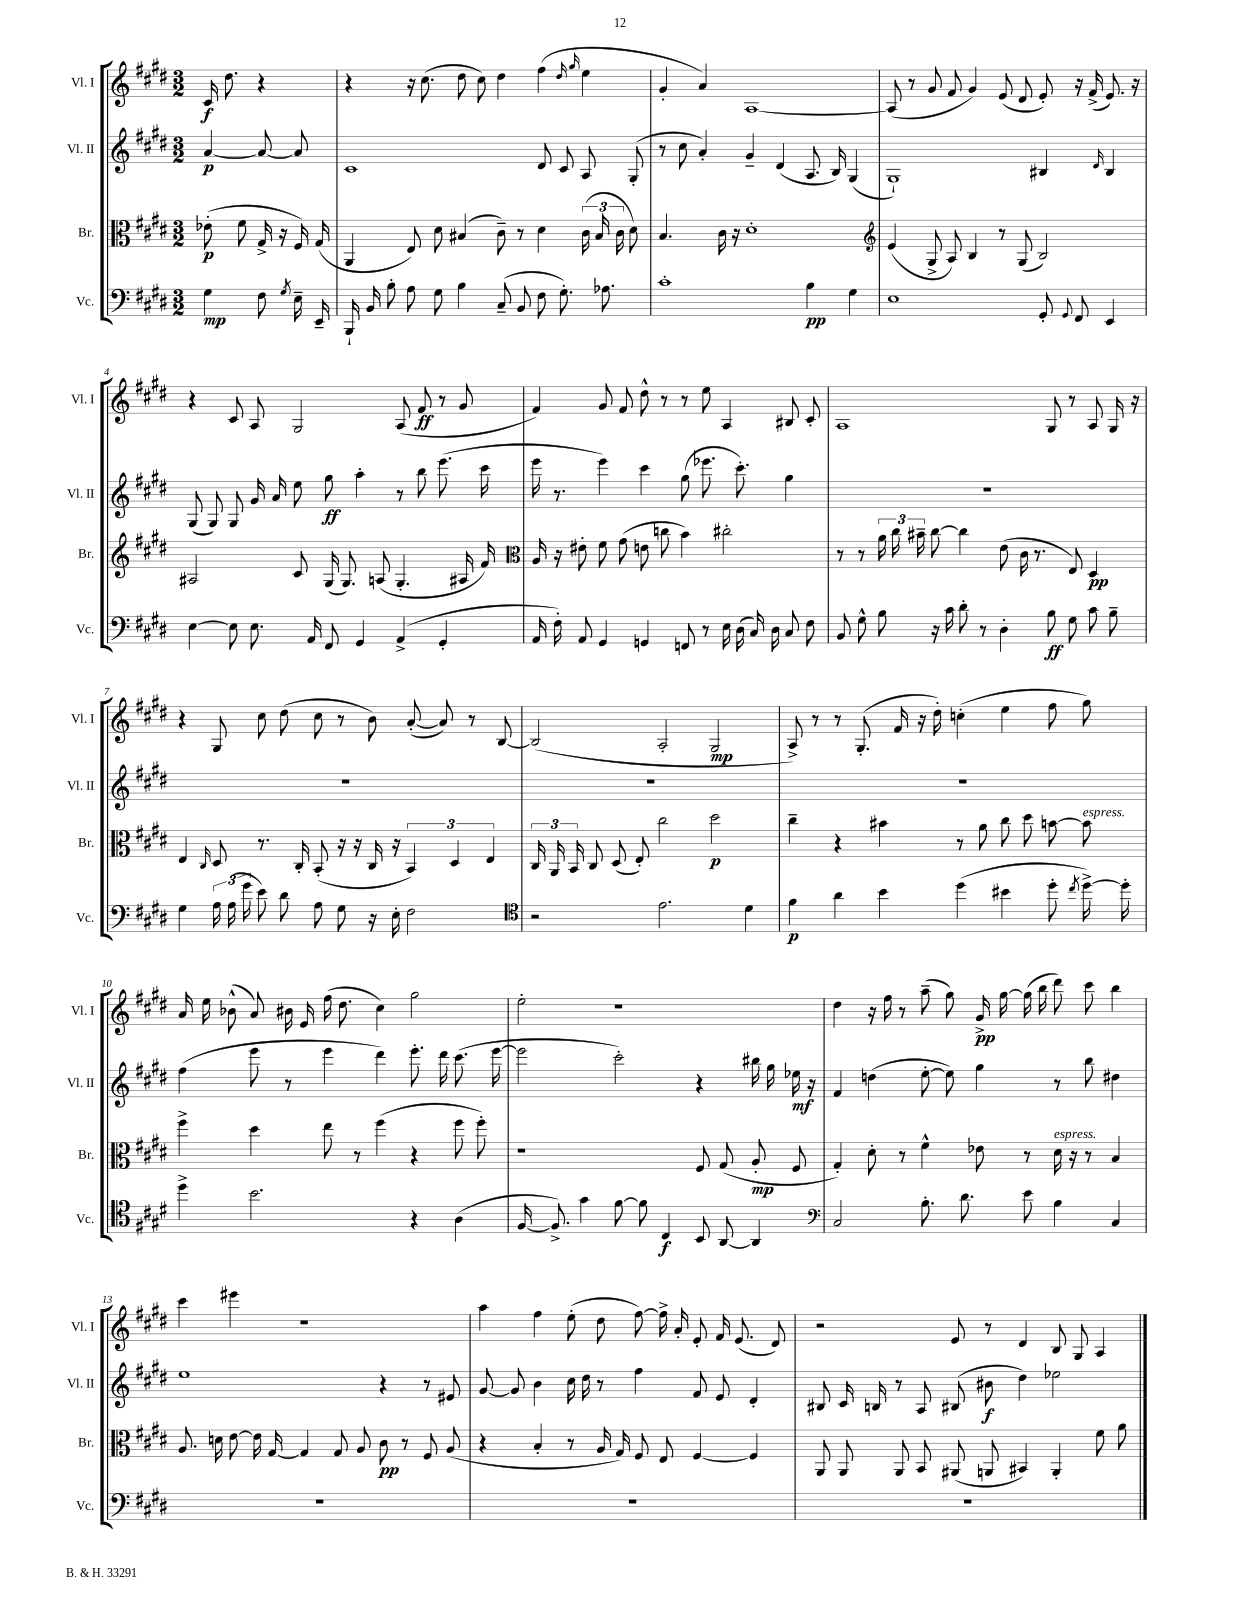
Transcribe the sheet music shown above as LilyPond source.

<<
\new StaffGroup <<
\new Staff = "s0" \with { instrumentName = "Vl. I" shortInstrumentName = "Vl. I" } {
    \clef treble \key e \major \numericTimeSignature \time 3/2 \partial 2
    \autoBeamOff cis'16\f dis''8. r4 |
    r4 r16 cis''8.( dis''8 cis''8) dis''4 fis''4( \grace { dis''16 gis''16 } e''4 |
    gis'4-. a'4) a1~ |
    a8( r8 gis'8 fis'8 gis'4) e'8( dis'8 e'8-.) r16 fis'16->( e'8.) r16 |
    r4 cis'8 a8 gis2 a8( fis'8\ff r8 gis'8 |
    fis'4) gis'8 fis'8 dis''8-^ r8 r8 e''8 a4 bis8 cis'8-. |
    a1 gis8 r8 a8 gis16 r16 |
    r4 gis8 cis''8 dis''8( cis''8 r8 b'8) a'8~-.( a'8) r8 b8~ |
    b2( a2-. gis2\mp |
    a8->) r8 r8 gis8.-.( fis'16 r16 dis''16-.) c''4-.( e''4 fis''8 gis''8) |
    a'16 e''16 bes'8-^( a'8) bis'16 e'16 fis''16( dis''8. cis''4) gis''2 |
    e''2-. r1 |
    dis''4 r16 fis''16 r8 a''8--( gis''8) gis'16->\pp gis''16~ gis''16( b''16 dis'''8) cis'''8 b''4 |
    cis'''4 eis'''4 r1 |
    a''4 fis''4 e''8-.( dis''8 fis''8~) fis''16-> a'16-. e'8-. fis'16 e'8.( dis'8) |
    r2 e'8 r8 dis'4 b8 gis8 a4 \bar "|." |
}
\new Staff = "s1" \with { instrumentName = "Vl. II" shortInstrumentName = "Vl. II" } {
    \clef treble \key e \major \numericTimeSignature \time 3/2 \partial 2
    \autoBeamOff a'4~\p a'8~ a'8 |
    cis'1 dis'8 cis'8 a8 gis8-.( |
    r8 cis''8 a'4-.) gis'4-- dis'4( a8. b16) gis4( |
    gis1-!) bis4 \grace { dis'16 } bis4 |
    gis8( gis8) gis8 gis'16 a'16 e''8 gis''8\ff a''4-. r8 b''8 e'''8.( cis'''16 |
    e'''16 r8. e'''4) cis'''4 gis''8( ees'''8. cis'''8.-.) gis''4 |
    R1. |
    R1. |
    R1. |
    R1. |
    fis''4( e'''8 r8 e'''4 dis'''4) e'''8.-. dis'''16 cis'''8.( e'''16~ |
    e'''2 cis'''2-.) r4 bis''16 gis''16 ees''16\mf r16 |
    fis'4 d''4( e''8~-. e''8) gis''4 r8 b''8 dis''4 |
    e''1 r4 r8 eis'8 |
    gis'8~ gis'8 b'4 cis''16 dis''16 r8 fis''4 fis'8 e'8 dis'4-. |
    bis8 cis'16 b16 r8 a8 bis8( bis'8\f dis''4) ees''2 \bar "|." |
}
\new Staff = "s2" \with { instrumentName = "Br." shortInstrumentName = "Br." } {
    \clef alto \key e \major \numericTimeSignature \time 3/2 \partial 2
    \autoBeamOff ees'8-.\p( fis'8 gis16-> r16 fis16) gis16( |
    a,4 e8) dis'8 bis4( cis'8--) r8 dis'4 \tuplet 3/2 { cis'16( bis16 cis'16 } dis'8) |
    b4. cis'16 r16 dis'1-. |
    \clef treble e'4( gis8-> a8) b4 r8 gis8( b2) |
    ais2 cis'8 gis16( gis8.) a8( gis4.-. ais16 fis'16) |
    \clef alto a16 r16 eis'8-. fis'8 gis'8( e'8 c''8 b'4) cis''2-. |
    r8 r8 \tuplet 3/2 { a'16 cis''16 bis'16-- } cis''8~ cis''4 e'8( cis'16 r8. e8) dis4\pp |
    e4 \grace { cis16 } dis8 r8. cis16-. b,8-.( r16 r16 cis16 r16 \tuplet 3/2 { b,4) dis4 e4 } |
    \tuplet 3/2 { cis16 a,16 b,16 } cis8 dis8( e8-.) cis''2 dis''2\p |
    cis''4-- r4 bis'4 r8 a'8 cis''8 dis''8 b'8~ b'8^\markup { \italic "espress." } |
    fis''4-> dis''4 e''8 r8 fis''4( r4 fis''8 fis''8-.) |
    r1 fis8 gis8( a8-.\mp fis8 |
    gis4-.) dis'8-. r8 fis'4-^ ees'8 r8 dis'16^\markup { \italic "espress." } r16 r8 b4 |
    a8. d'16 e'8~ e'16 gis16~ gis4 gis8 a8 cis'8\pp r8 fis8 a8( |
    r4 b4-. r8 a16 gis16) fis8 e8 fis4~ fis4 |
    a,8 a,8 a,8 b,8 ais,8( a,8 bis,4) a,4-. fis'8 a'8 \bar "|." |
}
\new Staff = "s3" \with { instrumentName = "Vc." shortInstrumentName = "Vc." } {
    \clef bass \key e \major \numericTimeSignature \time 3/2 \partial 2
    \autoBeamOff gis4\mp fis8 \acciaccatura { gis8 } e16-- e,16-- |
    b,,16-! b,16 b8-. a8 gis8 b4 cis8--( b,8 fis8 gis8.-.) aes8. |
    cis'1-. b4\pp gis4 |
    e1 gis,8-. \appoggiatura { gis,8 } fis,8 e,4 |
    e4~ e8 e8. a,16 fis,8 gis,4 a,4->( gis,4-. |
    a,16 fis16-.) a,8 gis,4 g,4 f,8 r8 e16 dis16( cis16) dis16 cis8 fis8 |
    b,8 gis8-^ b8 r16 cis'16 dis'8-. r8 dis4-. b8\ff gis8 cis'8 b8-- |
    gis4 \tuplet 3/2 { a16 a16( gis'16 } e'8) dis'8 a8 gis8 r16 e16-. fis2 |
    \clef tenor r2 e'2. dis'4 |
    fis'4\p a'4 b'4 dis''4( bis'4 dis''8-. \acciaccatura { cis''8 } dis''16~->) dis''16-. |
    dis''4-> b'2. r4 a4( |
    fis16~ fis8.->) gis'4 fis'8~ fis'8 cis4\f b,8 a,8~ a,4 |
    \clef bass cis2 b8.-. dis'8. e'8 b4 cis4 |
    R1. |
    R1. |
    R1. \bar "|." |
}
>>
>>
